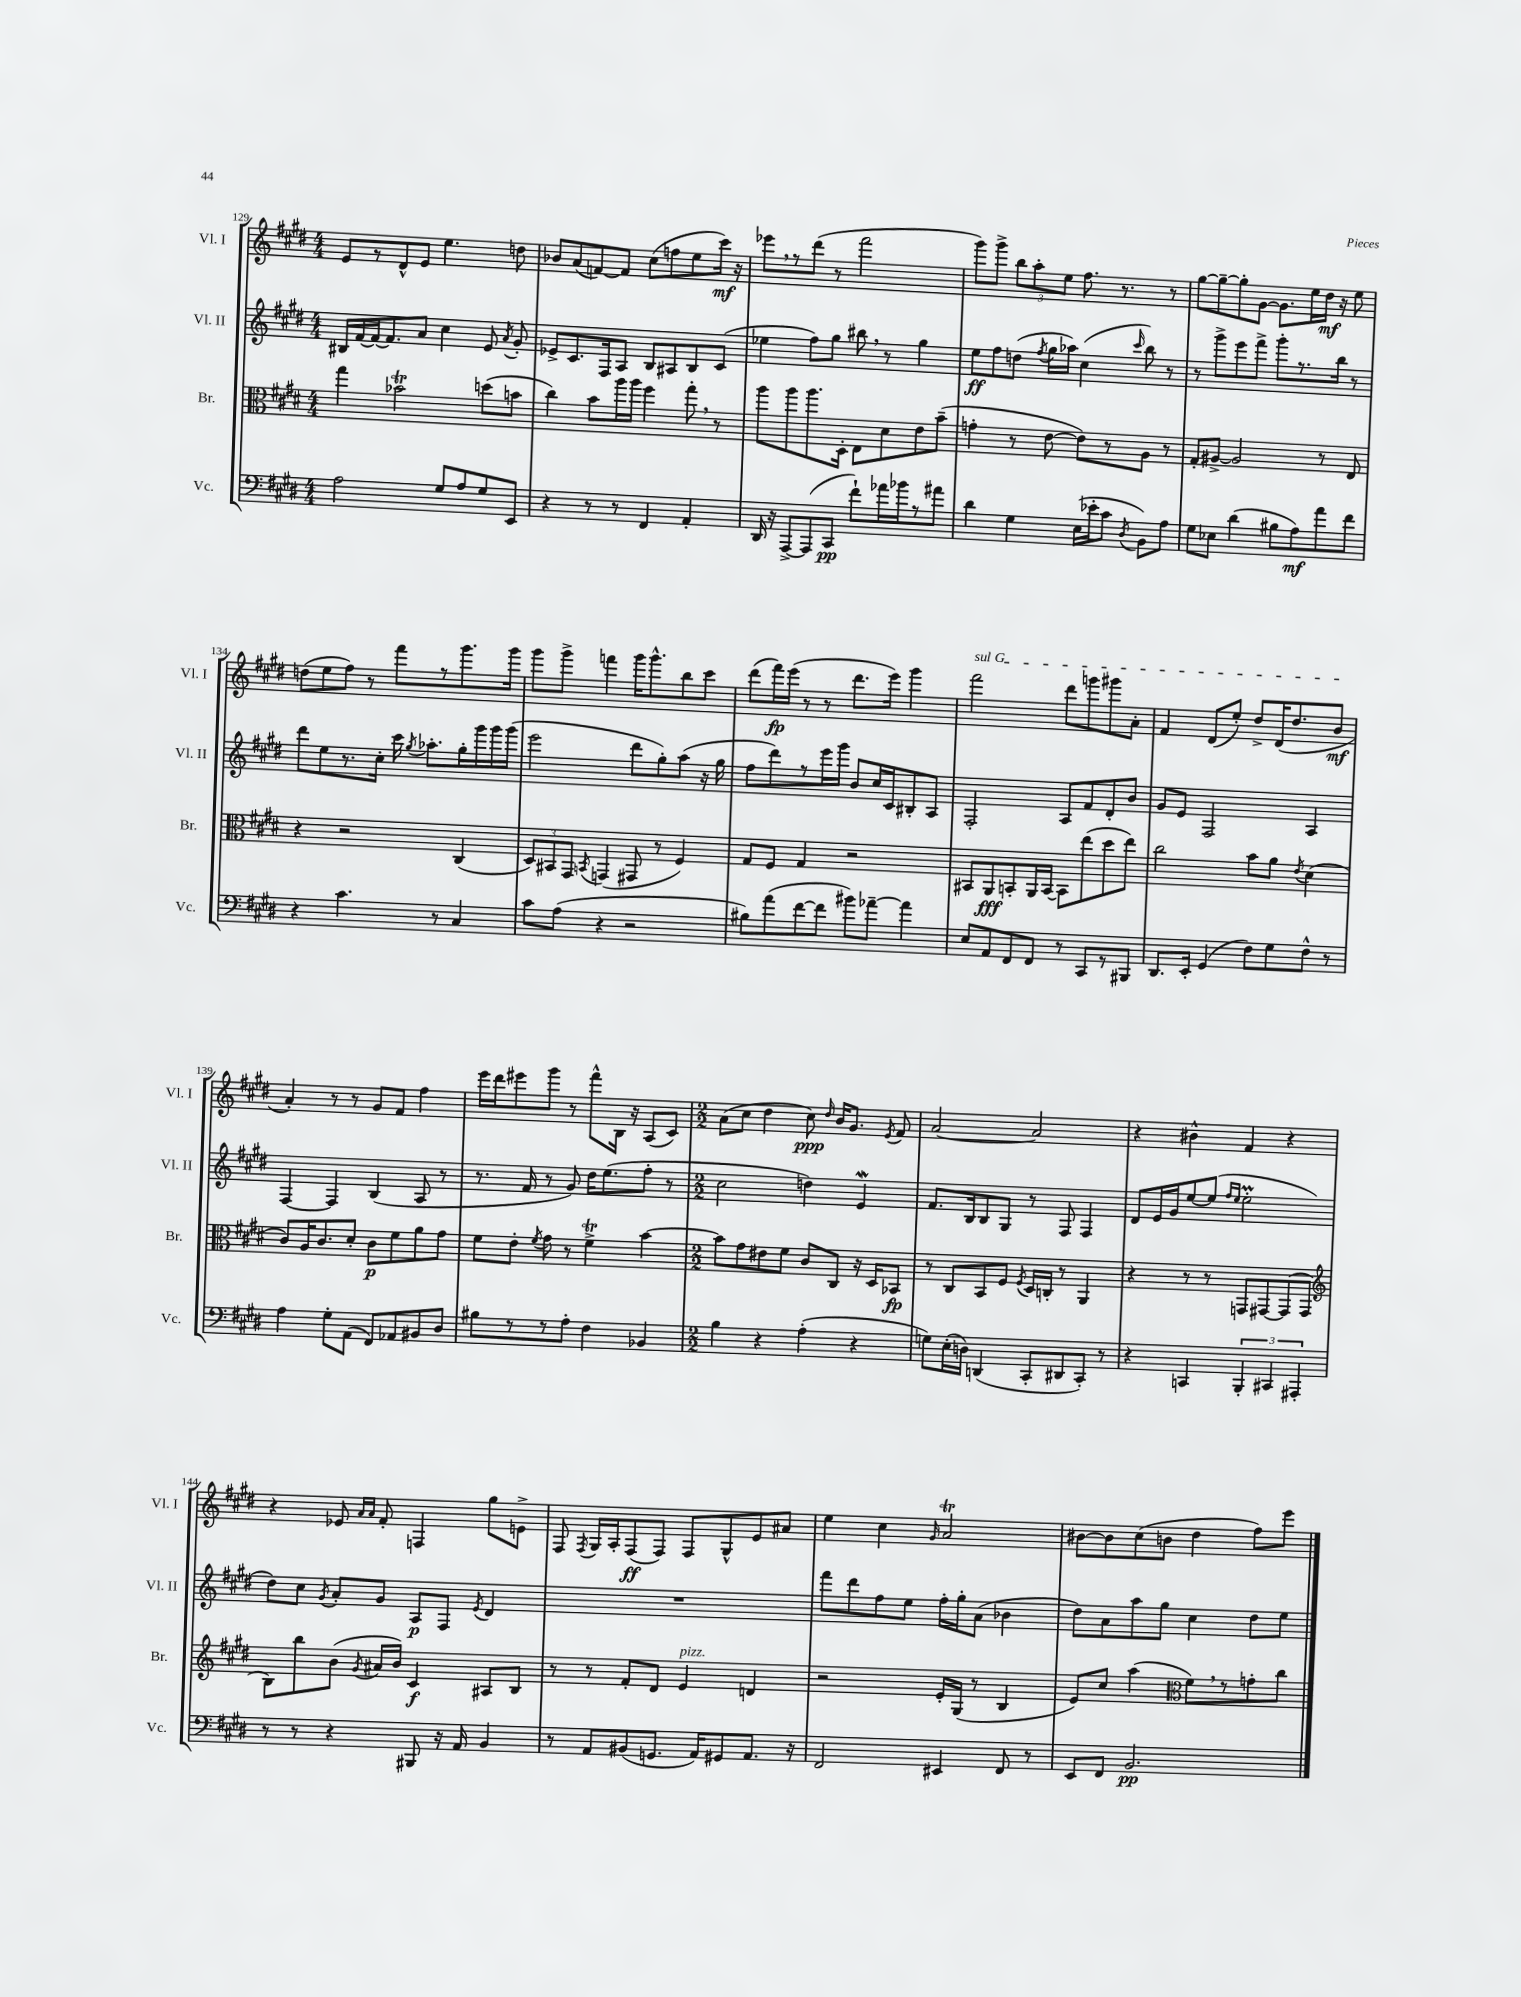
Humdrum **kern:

**kern	**dynam	**kern	**dynam	**kern	**dynam	**kern	**dynam
*part4	*part4	*part3	*part3	*part2	*part2	*part1	*part1
*staff4	*staff4	*staff3	*staff3	*staff2	*staff2	*staff1	*staff1
*I"Vc.	*	*I"Br.	*	*I"Vl. II	*	*I"Vl. I	*
*I'Vc.	*	*I'Br.	*	*I'Vl. II	*	*I'Vl. I	*
*clefF4	*	*clefC3	*	*clefG2	*	*clefG2	*
*k[f#c#g#d#]	*	*k[f#c#g#d#]	*	*k[f#c#g#d#]	*	*k[f#c#g#d#]	*
*M4/4	*	*M4/4	*	*M4/4	*	*M4/4	*
=129	=129	=129	=129	=129	=129	=129	=129
2A\	.	4gg#\	.	16B#X/LL	.	8e/L	.
.	.	.	.	[16f#/	.	.	.
.	.	.	.	16f#/J_	.	8r	.
.	.	.	.	8.f#/]	.	.	.
.	.	2b-XT\	.	.	.	8d#^^/	.
.	.	.	.	8a/J	.	8e/J	.
8G#/L	.	.	.	4cc#\	.	4.ee\	.
8A/	.	.	.	.	.	.	.
8G#/	.	(8ddn\L	.	8e/	.	.	.
.	.	.	.	8qa/	.	.	.
8EE/J	.	8bn\J	.	8g#'/	.	8ddn\	.
=130	=130	=130	=130	=130	=130	=130	=130
4r	.	4cc#\)	.	8e-X^/L	.	8b-X/L	.
.	.	.	.	8.c#/	.	(8a/	.
8r	.	8b\L	.	.	.	[8fn/)	.
.	.	.	.	16F#/k	.	.	.
8r	.	16aa\L	.	8A/J	.	8f/J]	.
.	.	16aa\JJ	.	.	.	.	.
4FF#/	.	4ff#\	.	8B/L	.	(8cc#\L	.
.	.	.	.	8A#X/	.	8ffn\	.
4AA'/	.	8gg#',\	.	8B/	.	8ee\	.
.	.	8r	.	(8c#/J	.	16ccc#\Jk)	mf
.	.	.	.	.	.	16r	.
=131	=131	=131	=131	=131	=131	=131	=131
16DD#/	.	8aa\L	.	4ee-X\	.	8eee-X,\L	.
16r	.	.	.	.	.	.	.
[8AAA^/L	.	8aa\	.	.	.	8r	.
(8AAA/]	.	8.aa\	.	8ff#\L)	.	(8ddd#\J	.
8CC#/J	pp	.	.	8gg#\J	.	8r	.
.	.	16D#'\Jk	.	.	.	.	.
8f#`\L)	.	8E\L	.	8bb#X,\	.	2fff#\	.
16a-X\L	.	8d#\	.	8r	.	.	.
16b-X\J	.	.	.	.	.	.	.
8r	.	8e\	.	4gg#\	.	.	.
8a#X\J	.	(8b~\J	.	.	.	.	.
=132	=132	=132	=132	=132	=132	=132	=132
4d#\	.	4gn'\	.	8ee\L	ff	8ggg#\L)	.
.	.	.	.	8ff#\	.	8ggg#^\J	.
4G#\	.	8r	.	(8ddn\J	.	12bb\L	.
.	.	.	.	.	.	12aa'\	.
.	.	.	.	8qff#/	.	.	.
.	.	[8e\	.	16gg#\LL	.	.	.
.	.	.	.	.	.	12ee\J	.
.	.	.	.	16aa-X\JJ)	.	.	.
(16E\LL	.	8e\L])	.	(4cc#\	.	8.ff#\	.
16e-X'\J	.	.	.	.	.	.	.
8c#\J	.	8r	.	.	.	.	.
.	.	.	.	.	.	8.r	.
8qD#/	.	.	.	16qqccc#/	.	.	.
8BB\L)	.	8A\J	.	8bb\)	.	.	.
8A\J	.	8r	.	8r	.	8r	.
=133	=133	=133	=133	=133	=133	=133	=133
8G#\L	.	8G#'/L	.	8r	.	[8gg#\L	.
8E-X\J	.	[8A#X^/J	.	8ggg#^\L	.	8gg#~\_	.
(4d#\	.	2A#/]	.	8eee\	.	8gg#'\]	.
.	.	.	.	8fff#^\J	.	[8g#\J	.
8B#X\L	.	.	.	8ggg#'\L	.	8.g#\L]	.
8A\)	mf	.	.	8.r	.	.	.
.	.	.	.	.	.	16ee\L	.
8a\	.	8r	.	.	.	16dd#\JJ	mf
.	.	.	.	16bb\Jk	.	16r	.
8f#\J	.	8E/	.	8r	.	8ee\	.
!!LO:LB:g=z
=134	=134	=134	=134	=134	=134	=134	=134
4r	.	4r	.	8ddd#\L	.	(8ddn\L	.
.	.	.	.	8ee\	.	8ee\	.
4.c#\	.	2r	.	8.r	.	8ff#\J)	.
.	.	.	.	.	.	8r	.
.	.	.	.	16cc#'\Jk	.	.	.
.	.	.	.	16ccc#\	.	8fff#\L	.
.	.	.	.	8qgg#/	.	.	.
.	.	.	.	8.aa-X'\L	.	.	.
8r	.	.	.	.	.	8r	.
4C#/	.	(4C#/	.	16gg#'\L	.	8.ggg#\	.
.	.	.	.	16ggg#\	.	.	.
.	.	.	.	16ggg#\	.	.	.
.	.	.	.	(16ggg#\JJ	.	16ggg#\Jk	.
=135	=135	=135	=135	=135	=135	=135	=135
8c#\L	.	12D#/L)	.	2eee\	.	8ggg#\L	.
.	.	12BB#X/	.	.	.	.	.
(8A\J	.	.	.	.	.	8ggg#^\J	.
.	.	12GG#/J	.	.	.	.	.
.	.	8qBBn/	.	.	.	.	.
4r	.	(4GGn/	.	.	.	4fffn\	.
2r	.	8GG#X/	.	8ddd#\L	.	16ggg#\KL	.
.	.	.	.	.	.	8.ggg#^^\	.
.	.	8r	.	8gg#'\)	.	.	.
.	.	4F#/)	.	(8aa\J	.	8bb\	.
.	.	.	.	16r	.	8ccc#\J	.
.	.	.	.	16gg#\	.	.	.
=136	=136	=136	=136	=136	=136	=136	=136
8B#X\L)	.	8G#/L	.	8ff#\L	.	(8ddd#\L	.
(8a\	.	8F#/J	.	8ddd#\)	.	16fff#\L)	fp
.	.	.	.	.	.	(16eee\JJ	.
[8f#\	.	4G#/	.	8r	.	8r	.
8f#\J]	.	.	.	16eee\L	.	8r	.
.	.	.	.	16ggg#\JJ	.	.	.
8b#X\L)	.	2r	.	8b/L	.	8.ddd#\L	.
[8a-X~\J	.	.	.	16cc#/L	.	.	.
.	.	.	.	16c#/J	.	16eee\Jk)	.
4a-\]	.	.	.	8B#X'/	.	4ggg#\	.
.	.	.	.	8A/J	.	.	.
=137	=137	=137	=137	=137	=137	=137	=137
!	!	!	!	!	!	!LO:TX:a:i:t=sul G	!
8E/L	.	8BB#X/L	.	2F#'/	.	2fff#\	.
8AA/	.	8AA/	fff	.	.	.	.
8FF#/	.	8BBn'/	.	.	.	.	.
8FF#/J	.	16AA/L	.	.	.	.	.
.	.	[16BB/JJ	.	.	.	.	.
8r	.	8BB\L]	.	8A/L	.	8ddd#\L	.
8CC#/L	.	(8ee\	.	8f#/	.	8gggn\	.
8r	.	8dd#\	.	8d#'/	.	8ggg#X\	.
8BBB#X/J	.	8ee\J)	.	8b/J	.	8a'\J	.
=138	=138	=138	=138	=138	=138	=138	=138
8.DD#/L	.	2cc#\	.	8g#/L	.	4f#/	.
.	.	.	.	8e/J	.	.	.
16EE'/Jk	.	.	.	.	.	.	.
(4GG#/	.	.	.	2F#/	.	(8d#/L	.
.	.	.	.	.	.	8ee'/J)	.
8F#\L)	.	8b\L	.	.	.	8dd#^/L	.
8G#\	.	8a\J	.	.	.	(16d#/K	.
.	.	.	.	.	.	8.dd#/	.
.	.	8qe/	.	.	.	.	.
8F#^^\J	.	(4d#\	.	4A/	.	.	.
8r	.	.	.	.	.	8b/J	mf
!!LO:LB:g=z
=139	=139	=139	=139	=139	=139	=139	=139
4A\	.	8c#/L)	.	[4F#/	.	4a'/)	.
.	.	16A/K	.	.	.	.	.
.	.	8.c#/	.	.	.	.	.
8G#'\L	.	.	.	4F#/]	.	8r	.
(8AA\J	.	8d#'/J	.	.	.	8r	.
8FF#/L)	.	8c#\L	p	(4B/	.	8g#/L	.
8AA-X/	.	8f#\	.	.	.	8f#/J	.
8BB#X/	.	8a\	.	8A/	.	4ff#\	.
8D#/J	.	8g#\J	.	8r	.	.	.
=140	=140	=140	=140	=140	=140	=140	=140
8B#X\L	.	8f#\L	.	8.r	.	16eee\LL	.
.	.	.	.	.	.	16ddd#\J	.
8r	.	8e'\J	.	.	.	8eee#X\	.
.	.	.	.	16f#/	.	.	.
.	.	8qf#/	.	.	.	.	.
8r	.	8g#\	.	8r	.	8ggg#\J	.
8A'\J	.	8r	.	8g#/)	.	8r	.
4F#\	.	4f#T^\	.	16dd#\KL	.	8fff#^^\L	.
.	.	.	.	(8.ee\	.	.	.
.	.	.	.	.	.	16B\Jk	.
.	.	.	.	.	.	16r	.
4BB-X/	.	[4b\	.	8ff#'\J	.	(8A/L	.
.	.	.	.	8r	.	8c#/J)	.
=141	=141	=141	=141	=141	=141	=141	=141
*M2/2	*	*M2/2	*	*M2/2	*	*M2/2	*
4B\	.	8b\L]	.	2cc#\	.	(8a\L	.
.	.	8g#\	.	.	.	8cc#\J	.
4r	.	8e#X\	.	.	.	4dd#\	.
.	.	8f#\J	.	.	.	.	.
(4A'\	.	8c#/L	.	4ddn\)	.	8cc#\)	ppp
.	.	.	.	.	.	16qqdd#/	.
.	.	8C#/J	.	.	.	16b/KL	.
.	.	.	.	.	.	8.g#/J	.
4r	.	16r	.	4ew/	.	.	.
.	.	16D#/KL	.	.	.	.	.
.	.	.	.	.	.	8qe/	.
.	.	8BB-X/J	fp	.	.	8f#/	.
=142	=142	=142	=142	=142	=142	=142	=142
8Gn\L)	.	8r	.	8.f#/L	.	[2a/	.
(16E'\L	.	8C#/L	.	.	.	.	.
16Dn\JJ)	.	.	.	16B/k	.	.	.
(4DDn/	.	8BB/	.	8B/	.	.	.
.	.	8F#/J	.	8G#/J	.	.	.
.	.	8qF#/	.	.	.	.	.
8CC#'/L	.	16D#/LL	.	8r	.	2a/]	.
.	.	16Cn'/JJ	.	.	.	.	.
8DD#X/	.	8r	.	8F#/	.	.	.
8CC#'/J)	.	4AA/	.	4F#/	.	.	.
8r	.	.	.	.	.	.	.
=143	=143	=143	=143	=143	=143	=143	=143
4r	.	4r	.	8d#/L	.	4r	.
.	.	.	.	16e/L	.	.	.
.	.	.	.	16g#/J	.	.	.
4CCn/	.	8r	.	[8ee/	.	4b#X^^\	.
.	.	8r	.	(8ee/J]	.	.	.
.	.	.	.	16qqff#/LL	.	.	.
.	.	.	.	16qqee/JJ	.	.	.
6BBB'/	.	8GGn/L	.	2eeM'\	.	4f#/	.
.	.	[8GG#X/	.	.	.	.	.
6CC#X/	.	.	.	.	.	.	.
.	.	(8GG#/]	.	.	.	4r	.
6AAA#X'/	.	.	.	.	.	.	.
.	.	8GG#/J	.	.	.	.	.
!!LO:LB:g=z
=144	=144	=144	=144	=144	=144	=144	=144
*	*	*clefG2	*	*	*	*	*
8r	.	8B\L)	.	8dd#\L)	.	4r	.
8r	.	8bb\	.	8cc#\J	.	.	.
.	.	.	.	8qg#/	.	.	.
4r	.	(8b\J	.	8a'/L	.	8e-X/	.
.	.	.	.	.	.	16qqa/LL	.
.	.	8qg#/	.	.	.	16qqa/JJ	.
.	.	16a#X/LL	.	8g#/J	.	8f#'/	.
.	.	16b/JJ)	.	.	.	.	.
8BBB#X/	.	4c#/	f	8A/L	p	4Fn/	.
16r	.	.	.	8F#/J	.	.	.
16AA/	.	.	.	.	.	.	.
.	.	.	.	8qe/	.	.	.
4BB/	.	8A#X/L	.	4d#/	.	8gg#\L	.
.	.	8B/J	.	.	.	8en^\J	.
=145	=145	=145	=145	=145	=145	=145	=145
8r	.	8r	.	1r	.	8F#/	.
.	.	.	.	.	.	8qF#/	.
8AA/L	.	8r	.	.	.	16G#/LL	.
.	.	.	.	.	.	16A'/J	.
(8BB#X/	.	8f#'/L	.	.	.	(8F#/	ff
8.GGn/J	.	8d#/J	.	.	.	8F#/J)	.
!	!	!LO:TX:a:i:t=pizz.	!	!	!	!	!
.	.	4e/	.	.	.	8F#/L	.
16AA/KL)	.	.	.	.	.	.	.
8GG#X/	.	.	.	.	.	8G#^^/	.
8.AA/J	.	4dn/	.	.	.	8e/	.
.	.	.	.	.	.	8a#X/J	.
16r	.	.	.	.	.	.	.
=146	=146	=146	=146	=146	=146	=146	=146
2FF#/	.	2r	.	8fff#\L	.	4ee\	.
.	.	.	.	8ddd#\	.	.	.
.	.	.	.	8ff#\	.	4cc#\	.
.	.	.	.	8ee\J	.	.	.
.	.	.	.	.	.	16qqg#/	.
4EE#X/	.	16e'/LL	.	16ff#'\LL	.	2aT/	.
.	.	(16G#/JJ	.	16gg#'\J	.	.	.
.	.	8r	.	(8a\J	.	.	.
8FF#/	.	4B/	.	4b-X\	.	.	.
8r	.	.	.	.	.	.	.
=147	=147	=147	=147	=147	=147	=147	=147
8EE/L	.	8e/L)	.	8dd#\L)	.	[8b#X\L	.
8FF#/J	.	8cc#/J	.	8a\	.	8b#\]	.
2.BB/	pp	(4aa\	.	8aa\	.	(8cc#\	.
.	.	.	.	8gg#\J	.	8bn\J	.
*	*	*clefC3	*	*	*	*	*
.	.	8f#,\L)	.	4cc#\	.	4dd#\	.
.	.	8r	.	.	.	.	.
.	.	8gn'\	.	8dd#\L	.	8ff#\L)	.
.	.	8cc#\J	.	8ee\J	.	8eee\J	.
==	==	==	==	==	==	==	==
*-	*-	*-	*-	*-	*-	*-	*-
